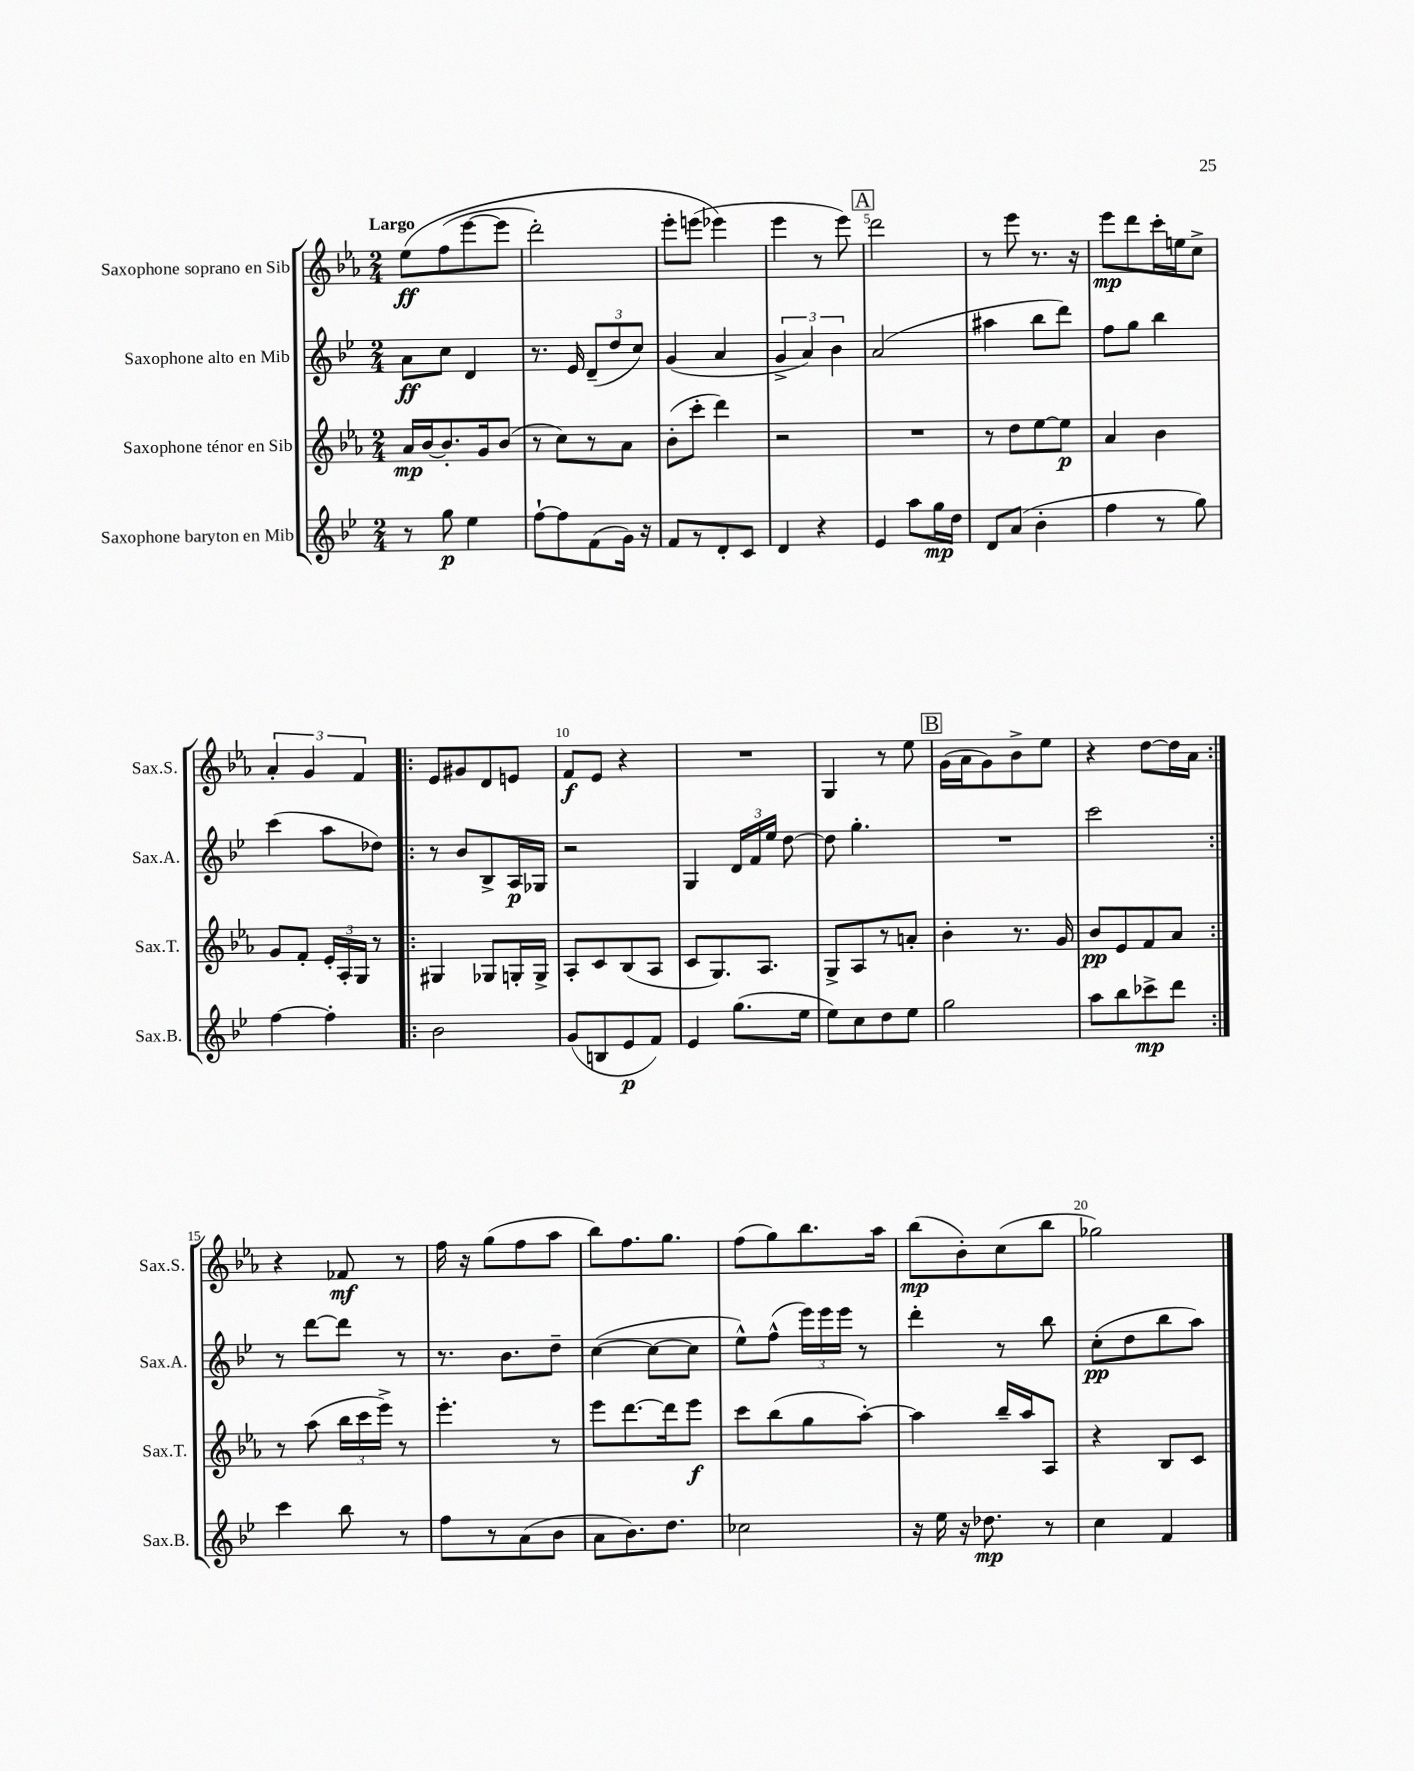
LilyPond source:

<<
\new StaffGroup <<
\new Staff = "s0" \with { instrumentName = "Saxophone soprano en Sib" shortInstrumentName = "Sax.S." } {
    \clef treble \key ees \major \numericTimeSignature \time 2/4 \tempo "Largo"
    \autoBeamOff ees''8[\ff\( f''8( ees'''8~ ees'''8] |
    d'''2-.) |
    ees'''8[-. e'''8]( ees'''4\) |
    ees'''4 r8 ees'''8) |
    \mark \markup { \box "A" } d'''2 |
    r8 ees'''8 r8. r16 |
    ees'''8[\mp d'''8 c'''16-. e''16 c''8]-> |
    \tuplet 3/2 { aes'4-. g'4 f'4 } |
    \repeat volta 2 { ees'8[ gis'8 d'8 e'8] |
    f'8[\f ees'8] r4 |
    R2 |
    g4 r8 ees''8 |
    \mark \markup { \box "B" } g'16[( aes'16 g'8) bes'8-> ees''8] |
    r4 d''8[~ d''16 aes'16] | }
    r4 fes'8\mf r8 |
    f''16 r16 g''8[( f''8 aes''8] |
    bes''8[) f''8. g''8.] |
    f''8[( g''8) bes''8. aes''16] |
    bes''8[\mp( bes'8-.) c''8( bes''8] |
    ges''2) \bar "|." |
}
\new Staff = "s1" \with { instrumentName = "Saxophone alto en Mib" shortInstrumentName = "Sax.A." } {
    \clef treble \key bes \major \numericTimeSignature \time 2/4
    \autoBeamOff a'8[\ff c''8] d'4 |
    r8. ees'16 \tuplet 3/2 { d'8[--( d''8 c''8]) } |
    g'4( a'4 |
    \tuplet 3/2 { g'4-> a'4) bes'4 } |
    \mark \markup { \box "A" } a'2( |
    ais''4 bes''8[ d'''8]) |
    f''8[ g''8] bes''4 |
    c'''4( a''8[ des''8]) |
    \repeat volta 2 { r8 bes'8[ bes8-> a16\p ges16] |
    r2 |
    g4 \tuplet 3/2 { d'16[ f'16 ees''16] } d''8~ |
    d''8 g''4.-. |
    \mark \markup { \box "B" } R2 |
    c'''2 | }
    r8 d'''8[~ d'''8] r8 |
    r8. bes'8.[ d''8]-- |
    c''4~( c''8[~ c''8] |
    ees''8[-^) f''8]-^( \tuplet 3/2 { ees'''16[) ees'''16 ees'''16] } r8 |
    d'''4-. r8 bes''8 |
    c''8[-.\pp( d''8 bes''8 a''8]) \bar "|." |
}
\new Staff = "s2" \with { instrumentName = "Saxophone ténor en Sib" shortInstrumentName = "Sax.T." } {
    \clef treble \key ees \major \numericTimeSignature \time 2/4
    \autoBeamOff aes'16[\mp bes'16~ bes'8.-. g'16 bes'8]( |
    r8 c''8[) r8 aes'8] |
    bes'8[-.( c'''8]-. d'''4) |
    r2 |
    \mark \markup { \box "A" } R2 |
    r8 d''8[ ees''8~ ees''8]\p |
    aes'4 bes'4 |
    g'8[ f'8]-. \tuplet 3/2 { ees'16[-. aes16-. g16] } r8 |
    \repeat volta 2 { gis4 ges8[ g16-. g16]-> |
    aes8[-. c'8 bes8( aes8] |
    c'8[ g8.) aes8.] |
    g8[-> aes8 r8 a'8]-. |
    \mark \markup { \box "B" } bes'4-. r8. g'16 |
    bes'8[\pp ees'8 f'8 aes'8] | }
    r8 aes''8( \tuplet 3/2 { bes''16[ c'''16 ees'''16]->) } r8 |
    ees'''4.-. r8 |
    ees'''8[ d'''8.~ d'''16 ees'''8]\f |
    c'''8[ bes''8( g''8 aes''8]~-.) |
    aes''4 bes''16[-- aes''16 aes8] |
    r4 bes8[ c'8] \bar "|." |
}
\new Staff = "s3" \with { instrumentName = "Saxophone baryton en Mib" shortInstrumentName = "Sax.B." } {
    \clef treble \key bes \major \numericTimeSignature \time 2/4
    \autoBeamOff r8 g''8\p ees''4 |
    f''8[~-! f''8 f'8( g'16]) r16 |
    f'8[ r8 d'8-. c'8] |
    d'4 r4 |
    \mark \markup { \box "A" } ees'4 a''8[ g''16\mp d''16] |
    d'8[ a'8]( bes'4-. |
    f''4 r8 g''8) |
    f''4~ f''4-. |
    \repeat volta 2 { bes'2 |
    g'8[( b8 ees'8\p f'8]) |
    ees'4 g''8.[( ees''16] |
    ees''8[) c''8 d''8 ees''8] |
    \mark \markup { \box "B" } g''2 |
    a''8[ bes''8 ces'''8->\mp d'''8] | }
    c'''4 bes''8 r8 |
    f''8[ r8 a'8( bes'8] |
    a'8[ bes'8.) d''8.] |
    ces''2 |
    r16 ees''16 r16 des''8.\mp r8 |
    c''4 f'4 \bar "|." |
}
>>
>>
\layout { \context { \Score \override BarNumber.break-visibility = ##(#f #t #t) barNumberVisibility = #(every-nth-bar-number-visible 5) } }
